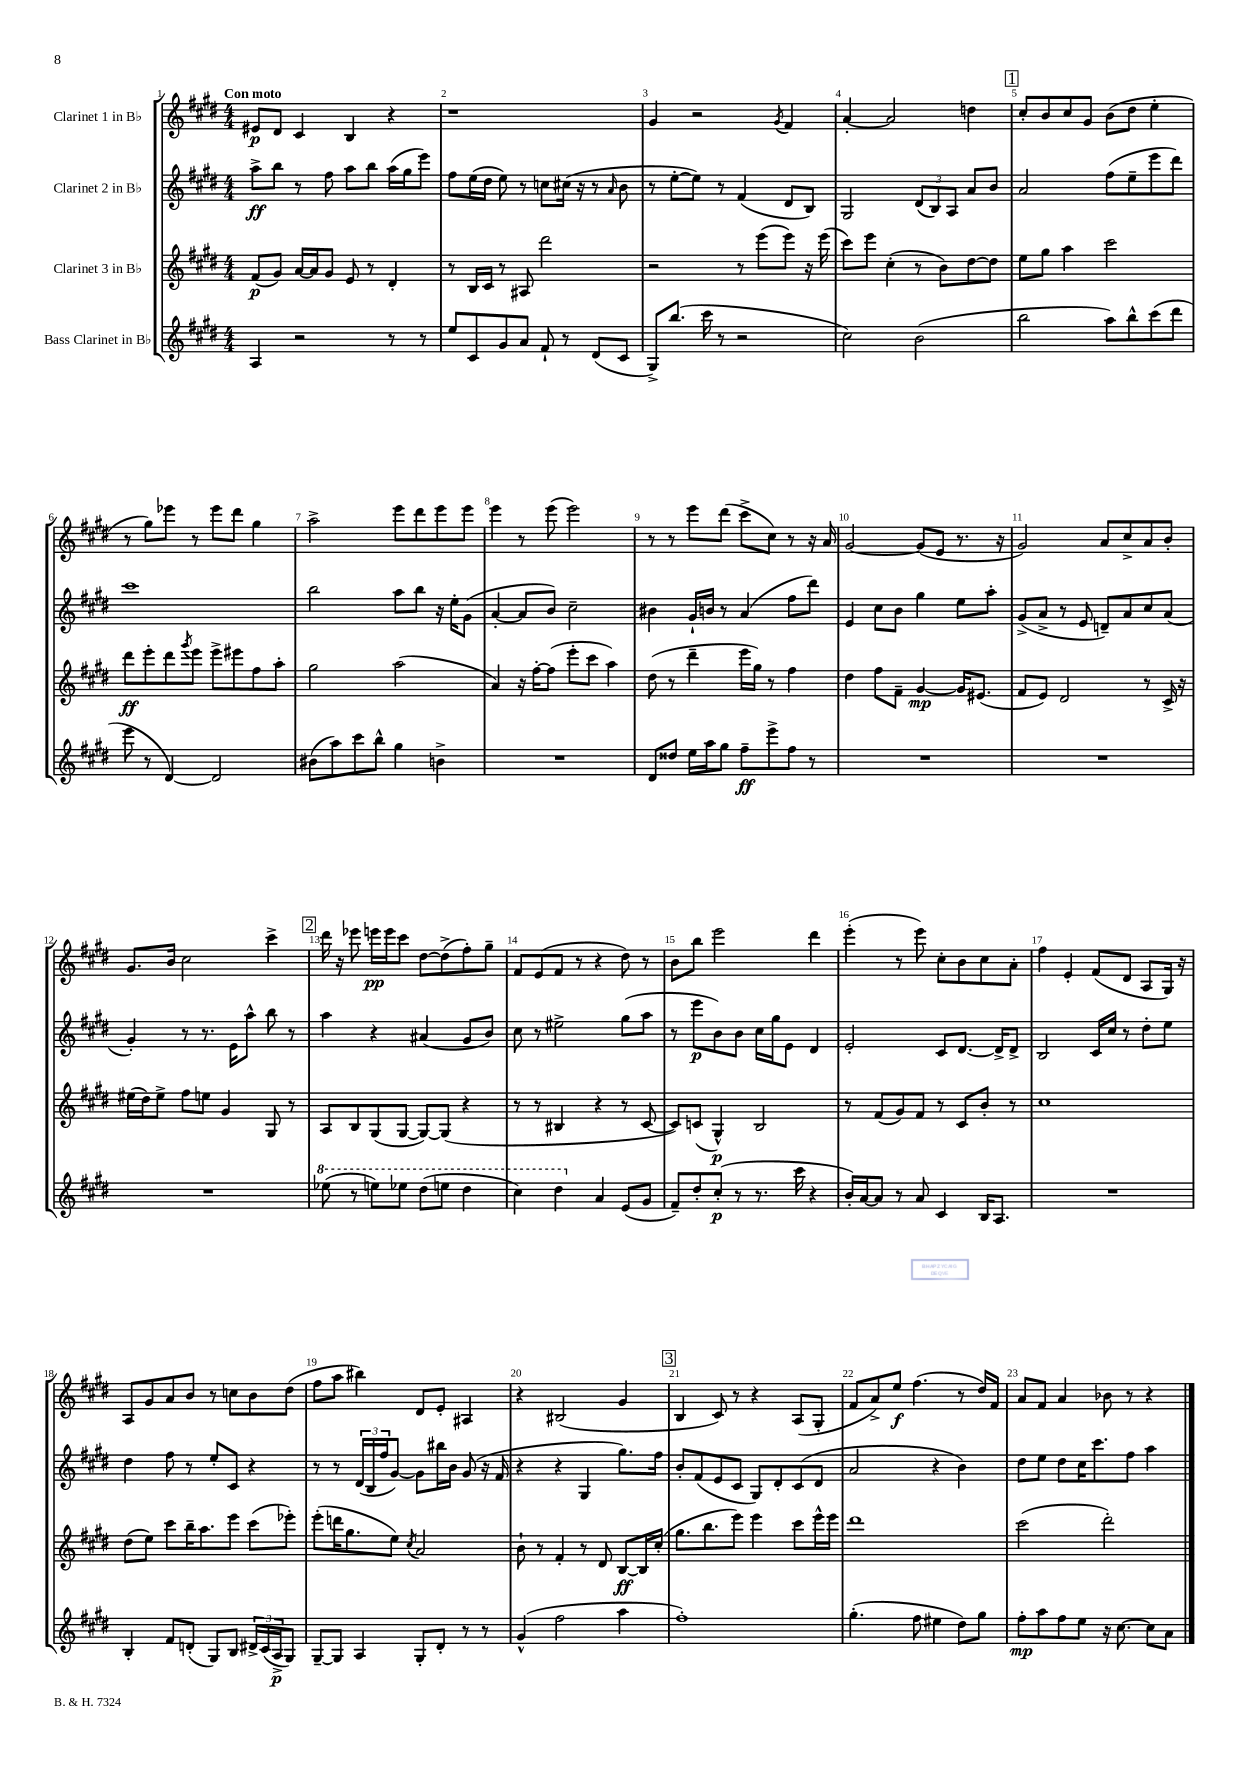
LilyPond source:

<<
\new StaffGroup <<
\new Staff = "s0" \with { instrumentName = "Clarinet 1 in Bb" } {
    \clef treble \key e \major \numericTimeSignature \time 4/4 \tempo "Con moto"
    eis'8\p dis'8 cis'4 b4 r4 |
    r1 |
    gis'4 r2 \acciaccatura { gis'8 } fis'4 |
    a'4~-. a'2 d''4 |
    \mark \markup { \box "1" } cis''8-. b'8 cis''8 gis'8 b'8( dis''8 e''4-. |
    r8 gis''8) ees'''8 r8 ees'''8 dis'''8 gis''4 |
    a''2-> e'''8 dis'''8 e'''8 e'''8 |
    e'''4 r8 e'''8( e'''2) |
    r8 r8 e'''8 dis'''8( cis'''8-> cis''8) r8 r16 a'16 |
    gis'2~ gis'8( e'8 r8. r16 |
    gis'2) a'8 cis''8-> a'8 b'8-. |
    gis'8. b'16 cis''2 cis'''4-> |
    \mark \markup { \box "2" } dis'''16 r16 ees'''8 e'''16\pp e'''16 cis'''8 dis''8~ dis''8->( fis''8-.) gis''8-- |
    fis'8 e'8( fis'8 r8 r4 dis''8) r8 |
    b'8 b''8 e'''2 dis'''4 |
    e'''4-.( r8 e'''8) cis''8-. b'8 cis''8 a'8-. |
    fis''4 e'4-. fis'8( dis'8 a8 gis16) r16 |
    a8 gis'8 a'8 b'8 r8 c''8 b'8 dis''8( |
    fis''8 a''8 bis''4) dis'8 e'8-. ais4 |
    r4 bis2( gis'4 |
    \mark \markup { \box "3" } b4 cis'8) r8 r4 a8( gis8-. |
    fis'8 a'8->) e''8\f fis''4.( r8 dis''16) fis'16 |
    a'8 fis'8 a'4 bes'8 r8 r4 \bar "|." |
}
\new Staff = "s1" \with { instrumentName = "Clarinet 2 in Bb" } {
    \clef treble \key e \major \numericTimeSignature \time 4/4
    a''8->\ff b''8 r8 fis''8 a''8 b''8 a''16( gis''16 e'''8) |
    fis''8 e''16( dis''16 e''8) r8 c''8 cis''16( r16 r8 \grace { a'16 } b'8 |
    r8 e''8~-. e''8) r8 fis'4( dis'8 b8) |
    gis2 \tuplet 3/2 { dis'8( b8) a8 } a'8 b'8 |
    \mark \markup { \box "1" } a'2 fis''8( e''8-- e'''8 dis'''8) |
    cis'''1 |
    b''2 a''8 b''8 r16 e''16-. gis'8( |
    a'4~-. a'8 b'8) cis''2-- |
    bis'4 gis'16-! b'16 r8 a'4( fis''8 dis'''8) |
    e'4 cis''8 b'8 gis''4 e''8 a''8-. |
    gis'8->( a'8-> r8 e'8 d'8--) a'8 cis''8 a'8( |
    gis'4-.) r8 r8. e'16 a''8-^ b''8 r8 |
    \mark \markup { \box "2" } a''4 r4 ais'4( gis'8 b'8) |
    cis''8 r8 eis''2-> gis''8( a''8 |
    r8 e'''8\p b'8) b'8 cis''16 gis''16 e'8 dis'4 |
    e'2-. cis'8 dis'8.~ dis'16-> dis'8-> |
    b2 cis'16 cis''16 r8 dis''8-. e''8 |
    dis''4 fis''8 r8 e''8-. cis'8 r4 |
    r8 r8 \tuplet 3/2 { dis'16( b16 fis''16 } gis'8~) gis'8 bis''16 b'16 gis'8( r16 fis'16 |
    r4 r4 gis4 gis''8.) fis''16 |
    \mark \markup { \box "3" } b'8-. fis'8( e'8 cis'8 gis8) dis'8-. cis'8( dis'8 |
    a'2 r4 b'4) |
    dis''8 e''8 dis''8 cis''16 cis'''8. fis''8 a''4 \bar "|." |
}
\new Staff = "s2" \with { instrumentName = "Clarinet 3 in Bb" } {
    \clef treble \key e \major \numericTimeSignature \time 4/4
    fis'8\p( gis'8) a'16~ a'16 gis'8 e'8 r8 dis'4-. |
    r8 b16 cis'16 r8 ais8 dis'''2 |
    r2 r8 e'''8( e'''8) r16 e'''16( |
    cis'''8) e'''8 cis''4-.( r8 b'8) dis''8~ dis''8 |
    \mark \markup { \box "1" } e''8 gis''8 a''4 cis'''2 |
    dis'''8\ff e'''8-. dis'''8 \acciaccatura { gis'''8 } e'''8 e'''8-> eis'''8 fis''8 a''8-. |
    gis''2 a''2( |
    a'4) r16 fis''16~-. fis''8( e'''8-. cis'''8 a''4) |
    dis''8( r8 dis'''4-- e'''16 gis''16) r8 fis''4 |
    dis''4 fis''8 fis'8-- gis'4~\mp gis'16 eis'8.( |
    fis'8 e'8) dis'2 r8 cis'16-> r16 |
    eis''16( dis''16) eis''8-> fis''8 e''8 gis'4 gis8 r8 |
    \mark \markup { \box "2" } a8 b8 gis8( gis8~ gis8~) gis8( r4 |
    r8 r8 bis4 r4 r8 cis'8~ |
    cis'8) c'8( gis4-^\p) b2 |
    r8 fis'8( gis'8) fis'8 r8 cis'8 b'8-. r8 |
    cis''1 |
    dis''8( e''8) cis'''8 b''16-- a''8. e'''8 cis'''8( ees'''8-.) |
    e'''8-.( d'''16 gis''8. e''8) \acciaccatura { cis''8 } a'2 |
    b'8-! r8 fis'4-. r8 dis'8 b8~\ff b16 cis''16-.( |
    \mark \markup { \box "3" } gis''8. b''8. e'''8) e'''4 cis'''8 e'''16-^ e'''16 |
    dis'''1 |
    cis'''2( dis'''2-.) \bar "|." |
}
\new Staff = "s3" \with { instrumentName = "Bass Clarinet in Bb" } {
    \clef treble \key e \major \numericTimeSignature \time 4/4
    a4 r2 r8 r8 |
    e''8 cis'8 gis'8 a'8 fis'8-! r8 dis'8( cis'8 |
    gis8->) b''8.( cis'''16 r8 r2 |
    cis''2) b'2( |
    \mark \markup { \box "1" } b''2 a''8) b''8-^ cis'''8( dis'''8 |
    e'''8 r8 dis'4~) dis'2 |
    bis'8( a''8) cis'''8 b''8-^ gis''4 b'4-> |
    R1 |
    dis'8 disis''8 e''16 a''16 gis''8 fis''8--\ff e'''8-> fis''8 r8 |
    R1 |
    R1 |
    R1 |
    \mark \markup { \box "2" } \ottava #1 ees'''8( r8 e'''8) ees'''8 dis'''8( e'''8 dis'''4 |
    cis'''4) dis'''4 \ottava #0 a'4 e'8( gis'8 |
    fis'8--) dis''8-. cis''8-.\p( r8 r8. cis'''16 r4 |
    b'16-.) a'16~ a'8 r8 a'8 cis'4 b16 a8. |
    R1 |
    b4-. fis'8 d'8-.( gis8) b8 \tuplet 3/2 { dis'16-> cis'16( a16->\p } gis8) |
    gis8~-- gis8 a4 gis8-. dis'8-. r8 r8 |
    gis'4-^( fis''2 a''4 |
    \mark \markup { \box "3" } fis''1-.) |
    gis''4.-.( fis''8 eis''4 dis''8) gis''8 |
    fis''8-.\mp a''8 fis''8 e''8 r16 cis''8.~ cis''8 a'8 \bar "|." |
}
>>
>>
\layout { \context { \Score \override BarNumber.break-visibility = ##(#f #t #t) barNumberVisibility = #all-bar-numbers-visible } }
